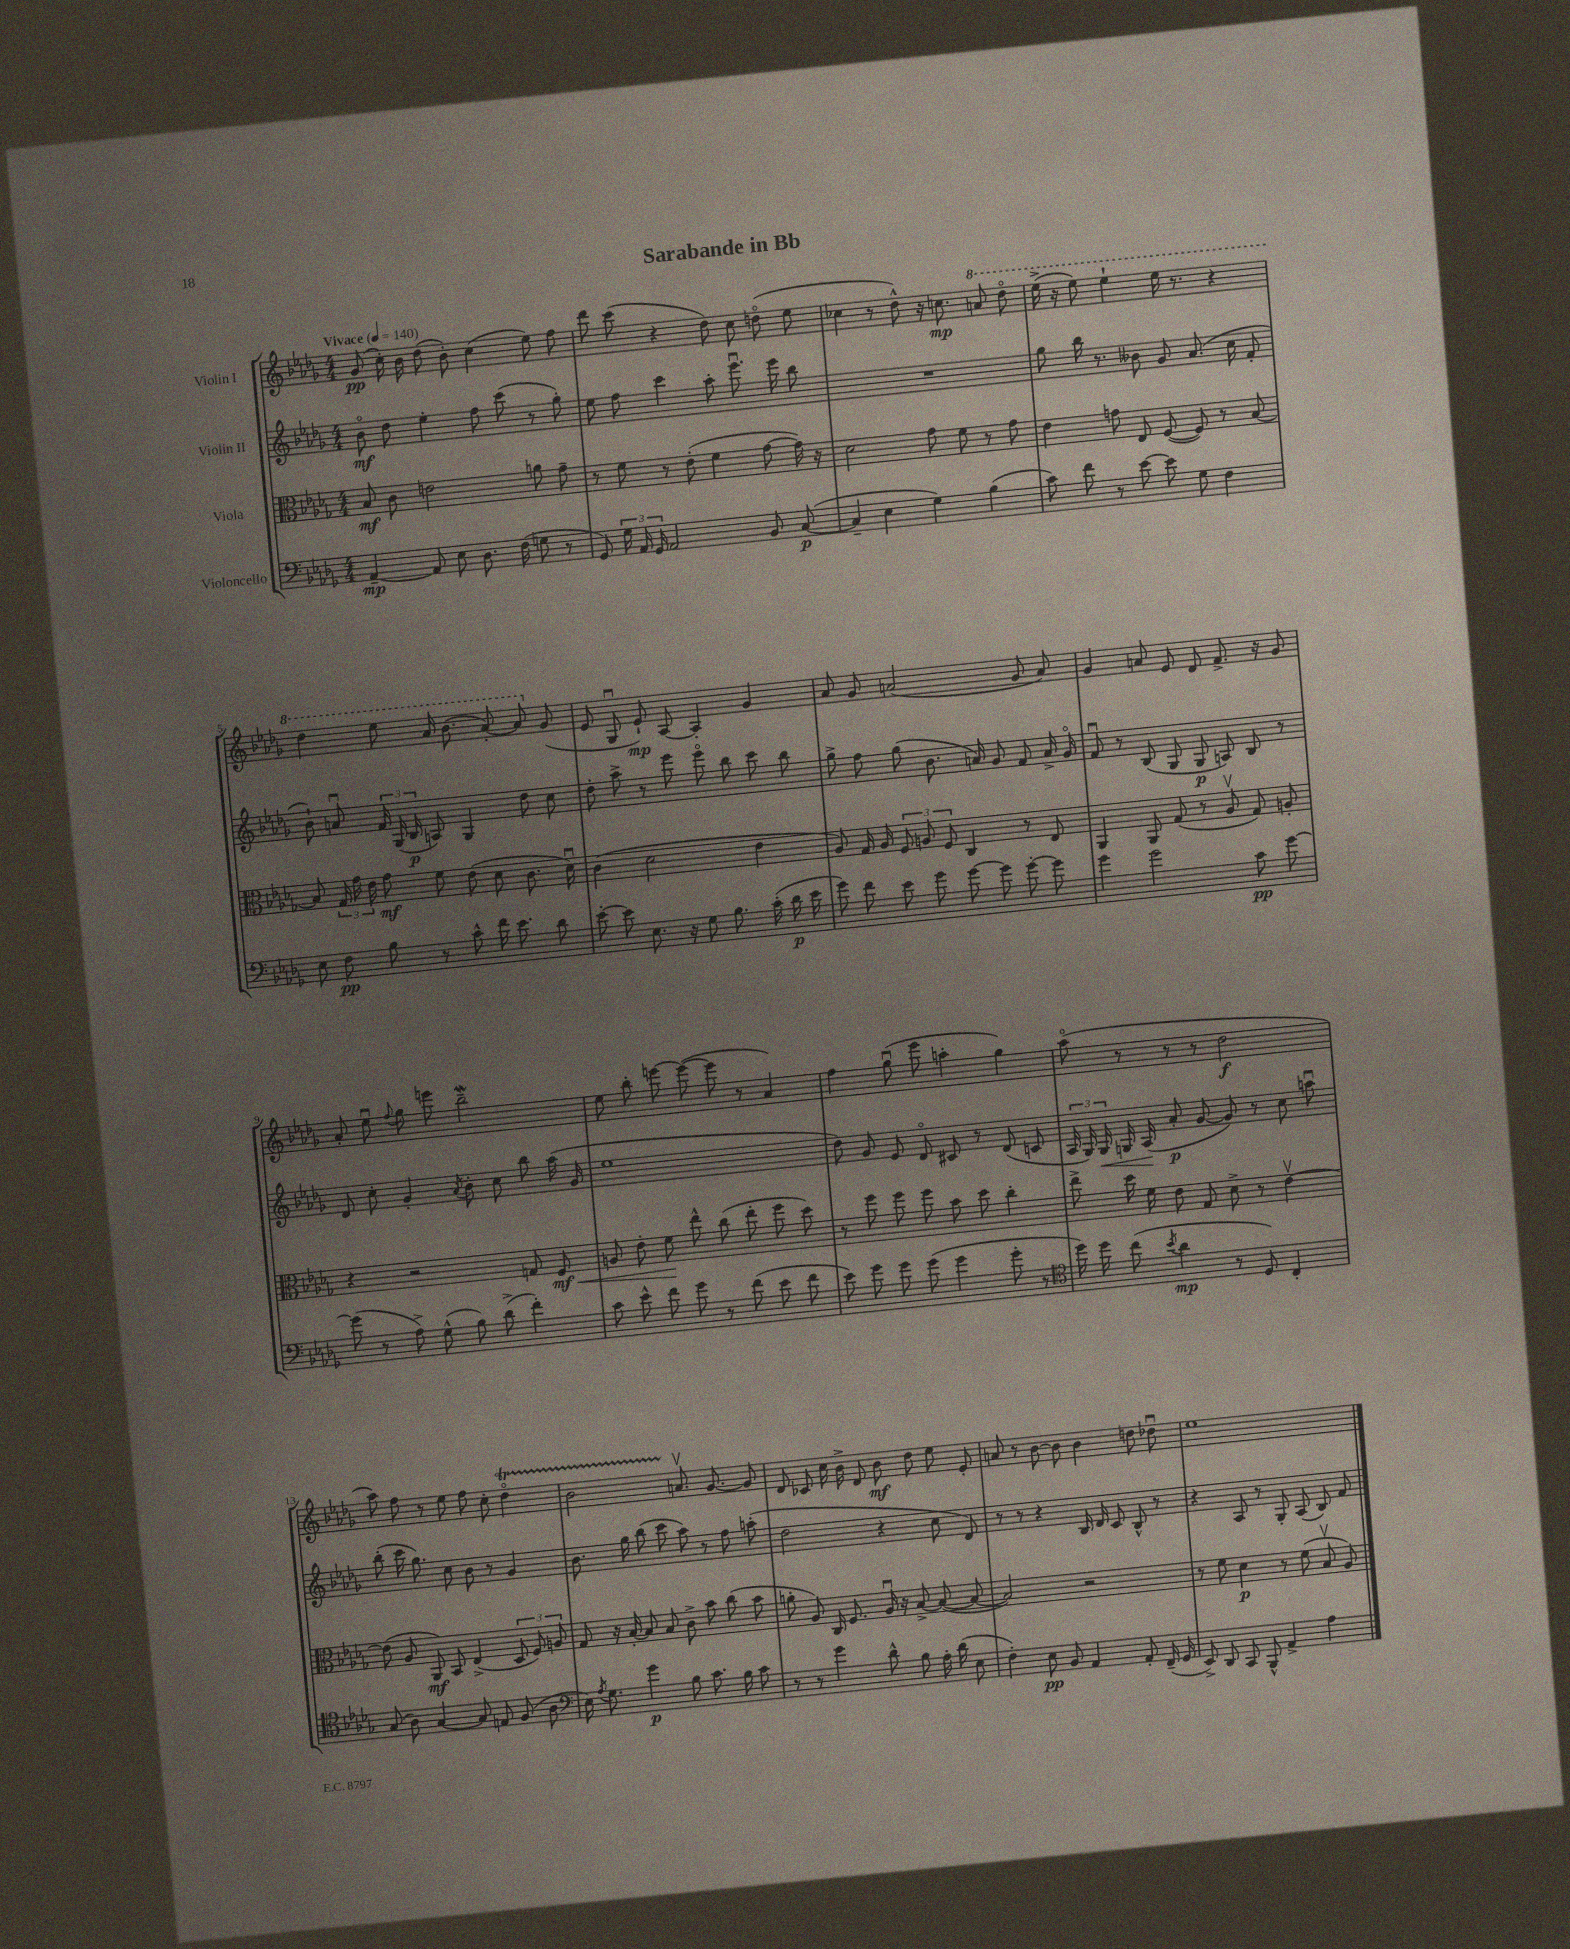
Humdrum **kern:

**kern	**dynam	**kern	**dynam	**kern	**dynam	**kern	**dynam
*part4	*part4	*part3	*part3	*part2	*part2	*part1	*part1
*staff4	*staff4	*staff3	*staff3	*staff2	*staff2	*staff1	*staff1
*I"Violoncello	*	*I"Viola	*	*I"Violin II	*	*I"Violin I	*
*clefF4	*	*clefC3	*	*clefG2	*	*clefG2	*
*k[b-e-a-d-g-]	*	*k[b-e-a-d-g-]	*	*k[b-e-a-d-g-]	*	*k[b-e-a-d-g-]	*
*M4/4	*	*M4/4	*	*M4/4	*	*M4/4	*
*MM140	*	*MM140	*	*MM140	*	*MM140	*
=1	=1	=1	=1	=1	=1	=1	=1
!	!	!	!	!	!	!LO:TX:a:B:t=Vivace	!
[4AA-~/	mp	8B-/	mf	8b-\	mf	(8g-/	pp
.	.	8c\	.	8dd-\	.	16cc'\)	.
.	.	.	.	.	.	16b-\	.
8AA-/]	.	2en\	.	4ee-'\	.	(8dd-\	.
8E-\	.	.	.	.	.	8b-'\)	.
8.D-\	.	.	.	8ff\	.	(4cc\	.
.	.	.	.	(8ccc\	.	.	.
(16F\	.	.	.	.	.	.	.
8Gn\	.	8an\	.	8r	.	8ee-\)	.
8r	.	8g-~\	.	8gg-'\)	.	8ff\	.
=2	=2	=2	=2	=2	=2	=2	=2
8GG-/)	.	8r	.	8ee-\	.	8ddd-\	.
24G-\	.	8f\	.	8ff\	.	(8ccc\	.
24AA-/	.	.	.	.	.	.	.
24GG-/	.	.	.	.	.	.	.
2AA-/	.	8r	.	4ccc\	.	4r	.
.	.	(8e-'\	.	.	.	.	.
.	.	4f\	.	8aa-'\	.	8dd-\)	.
.	.	.	.	8.eee-u\	.	8cc\	.
8BB-/	.	[8g-\	.	.	.	(8ddn\	.
.	.	.	.	16eee-\	.	.	.
([8C/	p	16g-\])	.	8bb-\	.	8ee-\	.
.	.	16r	.	.	.	.	.
=3	=3	=3	=3	=3	=3	=3	=3
4C~/]	.	2d-\	.	1r	.	4cc-X\	.
4E-\	.	.	.	.	.	8r	.
.	.	.	.	.	.	8dd-^^\)	.
4G-\)	.	8g-\	.	.	.	16r	.
.	.	.	.	.	.	8.ccn\	mp
.	.	8f\	.	.	.	.	.
*	*	*	*	*	*	*8va	*
(4B-\	.	8r	.	.	.	8aan/	.
.	.	8g-\	.	.	.	8ddd-\	.
=4	=4	=4	=4	=4	=4	=4	=4
8c\)	.	4e-\	.	8gg-\	.	(16eee-^\	.
.	.	.	.	.	.	16r	.
8f\	.	.	.	16bb-\	.	8eee-\)	.
.	.	.	.	8.r	.	.	.
8r	.	8gn\	.	.	.	4eee-`\	.
[8e-\	.	8E-/	.	8b--X\	.	.	.
8e-\]	.	([8F/	.	8g-/	.	16eee-\	.
.	.	.	.	.	.	8.r	.
8G-\	.	8F/])	.	(8.a-/	.	.	.
4F\	.	8r	.	.	.	4r	.
.	.	.	.	16cc\	.	.	.
.	.	[8B-/	.	8f'/	.	.	.
!!LO:LB:g=z
=5	=5	=5	=5	=5	=5	=5	=5
8E-\	.	8B-/]	.	8b-`\)	.	4ddd-\	.
8F\	pp	24G-/	.	8anu/	.	.	.
.	.	24g-\	.	.	.	.	.
.	.	24e-\	.	.	.	.	.
8B-\	.	8g-\	mf	24f/	.	8eee-\	.
.	.	.	.	(24G-/	.	.	.
.	.	.	.	24B-/	p	.	.
8r	.	8f\	.	8An/)	.	16aa-/	.
.	.	.	.	.	.	(8.bb-\	.
8c^^\	.	(8e-\	.	4G-/	.	.	.
16f\	.	8d-\	.	.	.	[8aa-'/)	.
8.e-\	.	.	.	.	.	.	.
.	.	8.c\	.	8dd-\	.	8aa-/]	.
*	*	*	*	*	*	*X8va	*
8d-\	.	.	.	8cc\	.	(8g-/	.
.	.	16d-u\)	.	.	.	.	.
=6	=6	=6	=6	=6	=6	=6	=6
[8e-'\	.	(4c\	.	8dd-'\	.	8e-/	.
8e-\]	.	.	.	8aa-^\	.	8G-u/	.
8.E-\	.	2d-\	.	8r	.	8e-`/)	mp
.	.	.	.	8eee-\	.	[8A-/	.
16r	.	.	.	.	.	.	.
8G-\	.	.	.	8eee-\	.	4A-'/]	.
8.B-\	.	.	.	8bb-\	.	.	.
.	.	4e-\	.	8ccc\	.	4g-/	.
(16c'\	.	.	.	.	.	.	.
16d-\	p	.	.	8bb-\	.	.	.
16e-\	.	.	.	.	.	.	.
=7	=7	=7	=7	=7	=7	=7	=7
8g-\)	.	8A-/)	.	8gg-^\	.	8a-/	.
8f\	.	16G-/	.	8ff\	.	8g-/	.
.	.	16A-/	.	.	.	.	.
8e-\	.	12F/	.	(8gg-\	.	(2an/	.
.	.	12An/	.	.	.	.	.
8g-\	.	.	.	8.b-\	.	.	.
.	.	12F/	.	.	.	.	.
[8g-\	.	4C/	.	.	.	.	.
.	.	.	.	16an/)	.	.	.
8g-\]	.	.	.	8g-/	.	.	.
[8g-'\	.	8r	.	8f/	.	8g-/	.
8g-\]	.	8E-/	.	16a^/	.	8a/)	.
.	.	.	.	16g-/	.	.	.
=8	=8	=8	=8	=8	=8	=8	=8
4g-\	.	4AA-/	.	8fu/	.	4g-/	.
.	.	.	.	8r	.	.	.
2g-\	.	8AA-/	.	(8B-/	.	8an/	.
.	.	(8G-/	.	8G-/	.	8e-/	.
.	.	8r	.	8G-/	p	8d-/	.
.	.	8A-v/	.	8An/)	.	8.f^/	.
8c\	pp	8G-/)	.	8B-/	.	.	.
.	.	.	.	.	.	16r	.
[8g-\	.	8An'/	.	8r	.	8g-/	.
!!LO:LB:g=z
=9	=9	=9	=9	=9	=9	=9	=9
(8g-\]	.	4r	.	8d-/	.	8a-'/	.
8r	.	.	.	8cc'\	.	8ee-u\	.
.	.	.	.	.	.	8qqff/	.
8A-^\)	.	2r	.	4g-'/	.	8gg-\	.
(8G-^^\	.	.	.	.	.	8eeen\	.
.	.	.	.	8qa-/	.	.	.
8B-\)	.	.	.	8b-'\	.	2bb-W~\	.
(8d-^\	.	.	.	8cc\	.	.	.
4f'\)	.	8Gn/	.	8bb-\	.	.	.
!	!	!	!LO:HP:b	!	!	!	!
.	.	8F/	< mf	(16aa-\	.	.	.
.	.	.	.	16g-/	.	.	.
=10	=10	=10	=10	=10	=10	=10	=10
8c\	.	8An/	.	1ee-	.	8ee-\	.
8e-^^\	.	8e-'\	.	.	.	8bb-'\	.
8f\	.	8f\	.	.	.	[8eeen\	.
8g-\	.	8ee-^^\	[	.	.	(8eee\_	.
8r	.	(8cc\	.	.	.	8eee\]	.
(8f\	.	8ee-'\	.	.	.	8r	.
8e-\	.	8ff\	.	.	.	4a-/)	.
8f\	.	8dd-\)	.	.	.	.	.
=11	=11	=11	=11	=11	=11	=11	=11
8e-\)	.	8r	.	8dd-\)	.	4ff\	.
8g-\	.	8ff\	.	8g-/	.	.	.
8g-\	.	8ff\	.	8e-/	.	(8gg-u\	.
(8g-\	.	8ff\	.	8d-/	.	8eee-\	.
4g-\	.	8b-\	.	8c#X/	.	4aan'\	.
.	.	8dd-\	.	8r	.	.	.
8g-'\	.	4cc'\	.	(8d-/	.	4gg-\)	.
8r	.	.	.	8cn/	.	.	.
=12	=12	=12	=12	=12	=12	=12	=12
*clefC4	*	*	*	*	*	*	*
16dd-\)	.	8ee-^\	.	24A-/	.	(8aa-\	.
.	.	.	.	24G-/)	.	.	.
16dd-\	.	.	.	.	.	.	.
!	!	!	!	!	!LO:HP:b	!	!
.	.	.	.	24G-/	<	.	.
(8cc\	.	16dd-\	.	16Gn/	.	8r	.
.	.	16f\	.	(16A-/	.	.	.
8qb-/	.	.	.	.	.	.	.
4a-\	mp	8e-\	.	8a-'/	[ p	8r	.
.	.	8G-/	.	[8g-/	.	8r	.
8r	.	8d-^\	.	8g-/])	.	2dd-\	f
8D-/)	.	8r	.	8r	.	.	.
4C'/	.	[4e-v\	.	8cc\	.	.	.
.	.	.	.	8aanu\	.	.	.
!!LO:LB:g=z
=13	=13	=13	=13	=13	=13	=13	=13
(8G-/	.	(8e-\]	.	(8bb-'\	.	8aa-\)	.
8A-\)	.	8A-/	.	16ccc\	.	8ff\	.
.	.	.	.	8.gg-\)	.	.	.
[4G-/	.	8AA-/)	mf	.	.	8r	.
.	.	8BB-/	.	8cc\	.	8ee-\	.
8G-/]	.	(4E-^/	.	8b-\	.	8ff\	.
8En/	.	.	.	8r	.	8cc'\	.
(8F/	.	12D-/	.	4g-/	.	4dd-T\	.
.	.	12F/)	.	.	.	.	.
8A-\	.	.	.	.	.	.	.
.	.	12An/	.	.	.	.	.
=14	=14	=14	=14	=14	=14	=14	=14
*clefF4	*	*	*	*	*	*	*
16E-\)	.	8G-/	.	8.b-\	.	2b-TTT\	.
8qA-/	.	.	.	.	.	.	.
8.G-\	.	.	.	.	.	.	.
.	.	16r	.	.	.	.	.
.	.	[16B-'/	.	16gg-\	.	.	.
4g-\	p	8B-/]	.	(8bb-\	.	.	.
.	.	8B-/	.	8ccc\	.	.	.
8B-\	.	8c^\	.	8aa-\)	.	8.anv/	.
8.c\	.	8b-\	.	8r	.	.	.
.	.	.	.	.	.	[8.g-/	.
.	.	(8cc\	.	8ff\	.	.	.
16B-\	.	.	.	.	.	.	.
8c\	.	8b-\	.	(8aan'\	.	8g-/]	.
=15	=15	=15	=15	=15	=15	=15	=15
8r	.	8an'\	.	2dd-\	.	8d-/	.
8r	.	8A-/)	.	.	.	8c-X/	.
4g-\	.	16C/	.	.	.	16cc\	.
.	.	8.F/	.	.	.	16b-^\	.
.	.	.	.	.	.	8d-/	.
8d-^^\	.	16A-u/	.	4r	.	8b-\	mf
.	.	16r	.	.	.	.	.
8B-\	.	[8B-^/	.	.	.	8dd-\	.
16A-'\	.	(8B-/_	.	8cc\	.	8ee-\	.
(16d-\	.	.	.	.	.	.	.
8E-\	.	8B-/_	.	8d-/)	.	8e-'/	.
=16	=16	=16	=16	=16	=16	=16	=16
4F'\)	.	2B-/])	.	8r	.	8an/	.
.	.	.	.	8r	.	8r	.
8E-\	pp	.	.	4r	.	[8b-\	.
8BB-/	.	.	.	.	.	8b-\]	.
4AA-/	.	2r	.	16B-/	.	4b-\	.
.	.	.	.	16d-/	.	.	.
.	.	.	.	8c/	.	.	.
8AA-'/	.	.	.	8B-^^/	.	8ddn\	.
(16FF~/	.	.	.	8r	.	8dd-Xu\	.
16GG-/	.	.	.	.	.	.	.
=17	=17	=17	=17	=17	=17	=17	=17
8EE-^/)	.	8r	.	4r	.	1ee-	.
8DD-/	.	8f\	.	.	.	.	.
8CC/	.	4d-\	p	8A-/	.	.	.
8BBB-^^/	.	.	.	8r	.	.	.
4AA-^/	.	8r	.	8G-'/	.	.	.
.	.	(8f\	.	(8A-/	.	.	.
4A-\	.	8B-v/	.	8B-/)	.	.	.
.	.	8A-/)	.	8f/	.	.	.
==	==	==	==	==	==	==	==
*-	*-	*-	*-	*-	*-	*-	*-
